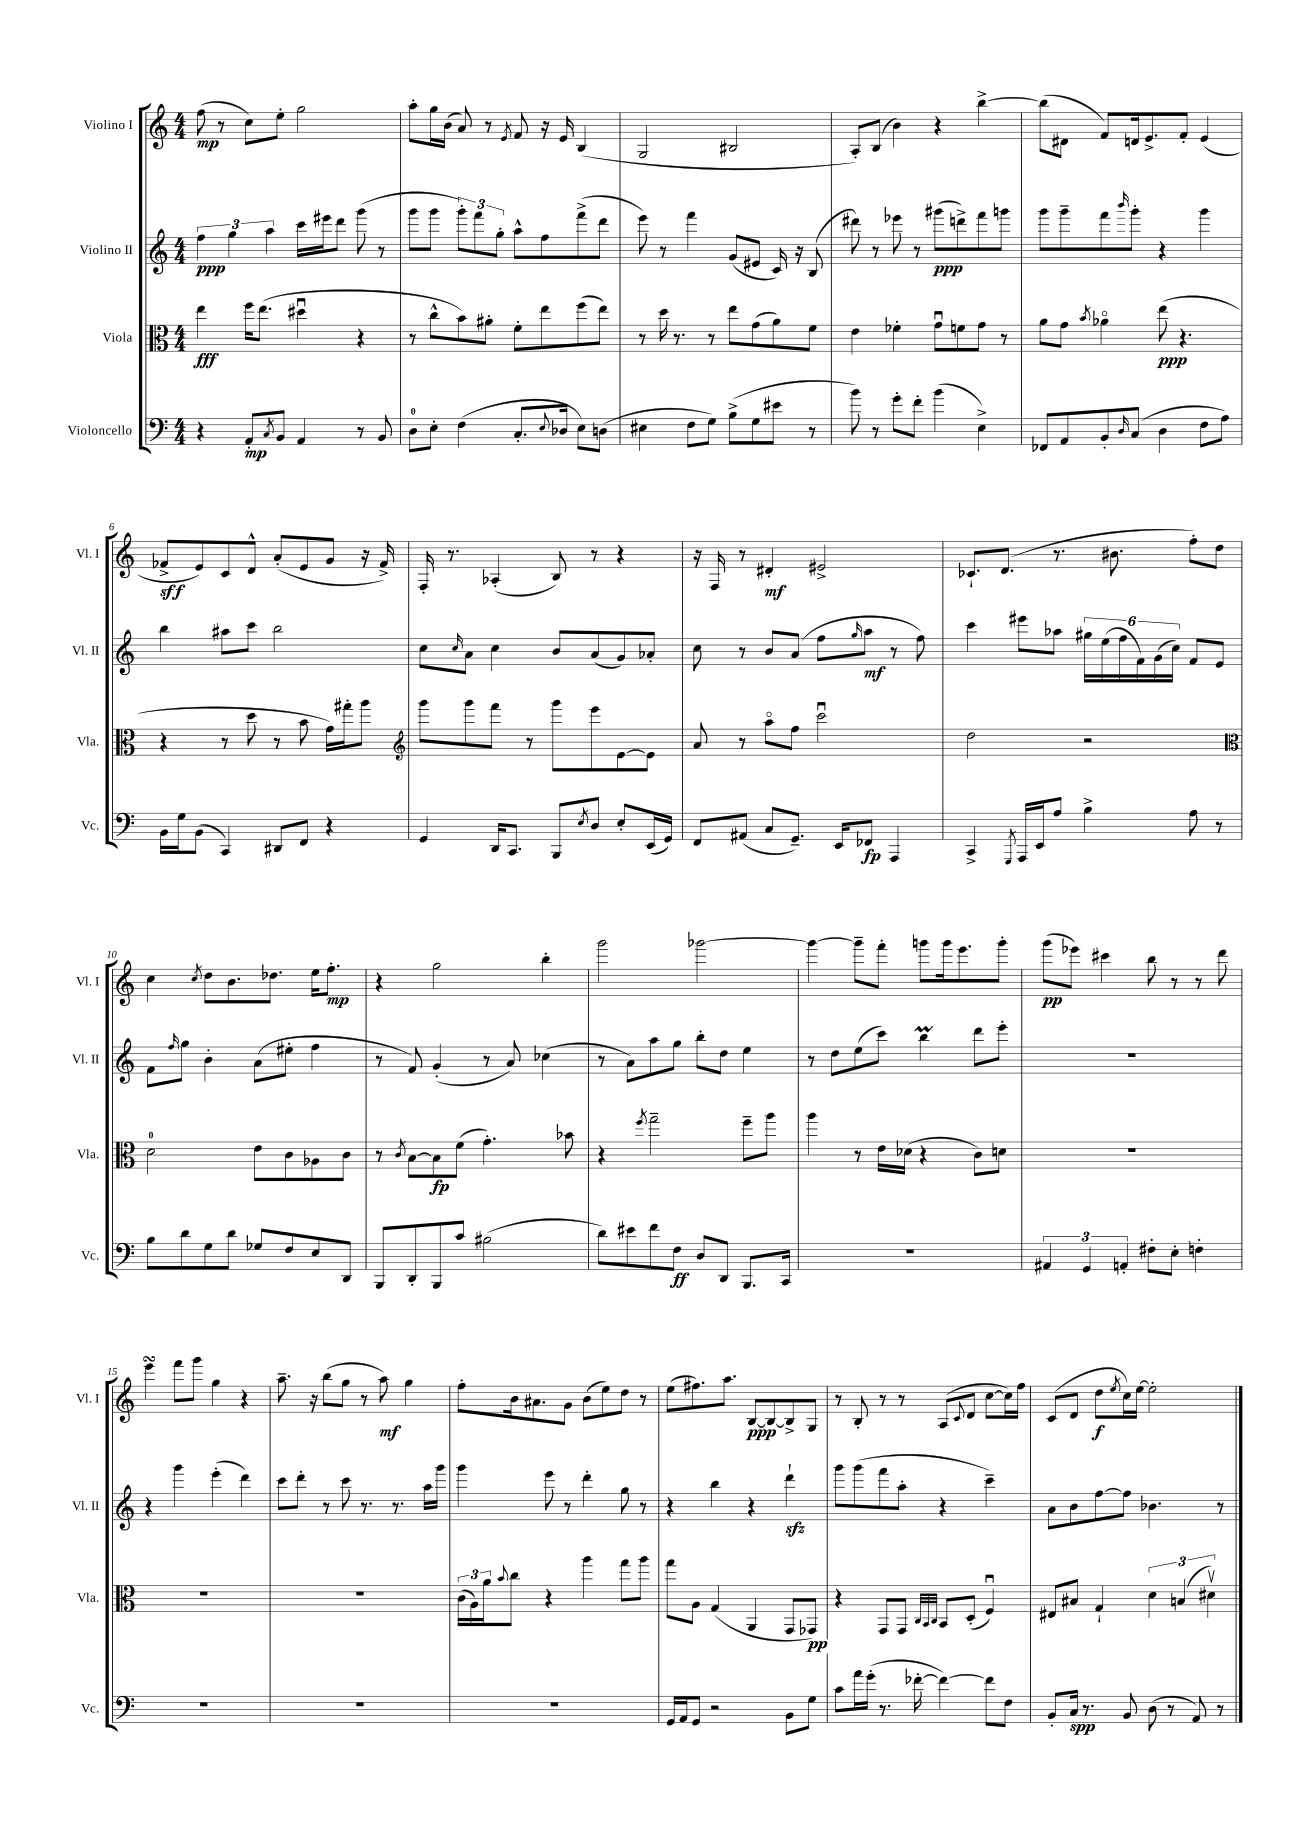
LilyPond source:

<<
\new StaffGroup <<
\new Staff = "s0" \with { instrumentName = "Violino I" shortInstrumentName = "Vl. I" } {
    \clef treble \key c \major \numericTimeSignature \time 4/4
    f''8\mp( r8 c''8) e''8-. g''2 |
    a''8-. g''16 b'16( a'8) r8 \acciaccatura { e'8 } f'8 r16 e'16 b4( |
    g2 bis2 |
    a8-.) b8( b'4) r4 b''4~-> |
    b''8( dis'8 f'8) d'16 e'8.-> f'8-. e'4( |
    fes'8->\sff e'8) c'8 d'8-^ a'8-.( e'8 g'8 r16 fes'16->) |
    f16-. r8. aes4-.( b8) r8 r4 |
    r16 f16 r8 dis'4-.\mf eis'2-> |
    ces'8.-! d'8.( r8. bis'8. f''8-.) d''8 |
    c''4 \acciaccatura { c''8 } d''8 b'8. des''8. e''16 f''8.-.\mp |
    r4 g''2 b''4-. |
    g'''2 ges'''2~ |
    ges'''4~ ges'''8-- f'''8-. g'''8 g'''16 e'''8. g'''8-. |
    g'''8\pp( ees'''8) cis'''4 b''8 r8 r8 d'''8 |
    e'''4\turn f'''8 g'''8 g''4 r4 |
    a''8.-- r16 b''8( g''8 r8 a''8\mf) g''4 |
    f''8-. b'16 ais'8. g'8 b'8( e''8) d''8 r8 |
    e''8( fis''8.) a''8. b8~\ppp b8~ b8-> g8 |
    r8 b8-. r8 r8 a8( \appoggiatura { c'8 } d'8 c''8~ c''16) f''16 |
    c'8( d'8 d''8\f \acciaccatura { e''8 } c''16) e''16~ e''2-. \bar "|." |
}
\new Staff = "s1" \with { instrumentName = "Violino II" shortInstrumentName = "Vl. II" } {
    \clef treble \key c \major \numericTimeSignature \time 4/4
    \tuplet 3/2 { f''4\ppp g''4 a''4 } c'''16 eis'''16 d'''8 g'''8( r8 |
    g'''8 g'''8 \tuplet 3/2 { g'''8-.) f'''8 g''8-. } a''8-^ f''8 f'''8->( d'''8 |
    e'''8) r8 f'''4 g'8( eis'8 c'16) r16 b8( |
    dis'''8) r8 ees'''8 r8 gis'''8\ppp( d'''8->) f'''8 g'''8 |
    g'''8 g'''8-- f'''8 \grace { b'''16 } g'''8-. r4 g'''4 |
    b''4 ais''8 c'''8 b''2 |
    c''8 \grace { c''16 } a'8 c''4 b'8 a'8( g'8) aes'8-. |
    c''8 r8 b'8 a'8( f''8 \grace { g''16 } a''8\mf r8 f''8) |
    c'''4 eis'''8 aes''8 \tuplet 6/4 { gis''16 e''16( f''16 f'16) g'16( c''16) } f'8 e'8 |
    f'8 \grace { f''16 } g''8 b'4-. a'8( eis''8-. f''4 |
    r8 f'8) g'4-.( r8 a'8) ces''4( |
    r8 a'8) a''8 g''8 b''8-. d''8 e''4 |
    r8 d''8 e''8( c'''8) b''4\prall d'''8 e'''8-. |
    R1 |
    r4 g'''4 e'''4-.( d'''4) |
    c'''8 d'''8-. r8 c'''8 r8. r8. a''16 g'''16 |
    g'''4 e'''8 r8 d'''4-. g''8 r8 |
    r4 b''4 r4 d'''4-!\sfz |
    g'''8 g'''8( f'''8 a''8-. r4 c'''4--) |
    a'8 b'8 f''8~ f''8 bes'4. r8 \bar "|." |
}
\new Staff = "s2" \with { instrumentName = "Viola" shortInstrumentName = "Vla." } {
    \clef alto \key c \major \numericTimeSignature \time 4/4
    e''4\fff f''16 e''8.( dis''4\downbow r4 |
    r8 c''8-^ b'8) ais'8-. f'8-. e''8 f''8( e''8) |
    r8 d''16 r8. r8 e''8 g'8( a'8) f'8 |
    e'4 fes'4-. g'8\downbow f'8 g'8 r8 |
    a'8 g'8 \acciaccatura { b'8 } aes'4\flageolet e''8\ppp( r4. |
    r4 r8 d''8 r8 b'8 g'16) gis''16-. a''8 |
    \clef treble g'''8 g'''8 f'''8 r8 g'''8 e'''8 e'8~ e'8 |
    a'8 r8 a''8\flageolet f''8 c'''2\downbow |
    d''2 r2 |
    \clef alto d'2-0 e'8 c'8 aes8 c'8 |
    r8 \acciaccatura { c'8 } b8~ b8\fp f'8( g'4.-.) bes'8 |
    r4 \acciaccatura { f''8 } g''2-- f''8-- a''8 |
    a''4 r8 e'16 des'16( r4 c'8) d'8 |
    R1 |
    R1 |
    R1 |
    \tuplet 3/2 { c'16( a16) a'16 } \appoggiatura { b'8 } c''8 r4 a''4 g''8 a''8 |
    g''8 a8 g4( a,4 g,8 ges,8\pp) |
    r4 g,8 g,8 \grace { c32 b,32 c32 } b,8 d8-.( f4\downbow) |
    eis8 bis8 g4-! \tuplet 3/2 { d'4 b4( dis'4\upbow) } \bar "|." |
}
\new Staff = "s3" \with { instrumentName = "Violoncello" shortInstrumentName = "Vc." } {
    \clef bass \key c \major \numericTimeSignature \time 4/4
    r4 a,8-.\mp \acciaccatura { c8 } b,8 a,4 r8 b,8 |
    d8-0 e8-. f4( c8.-. \appoggiatura { e8 } des16 e8) d8( |
    eis4 f8 g8) b8->( g8 eis'8 r8 |
    b'8) r8 g'8-. f'8-. b'4( e4->) |
    fes,8 a,8 b,8-. \grace { d16 } c8( d4 f8 a8) |
    b,16 g16 b,8( c,4) dis,8 f,8 r4 |
    g,4 d,16 c,8. b,,8 \acciaccatura { e8 } d8 e8-. e,16( g,16) |
    f,8 ais,8( c8 g,8.--) e,16 fes,8\fp a,,4 |
    c,4-> \acciaccatura { g,,8 } a,,16 e,16 a8 b4-> a8 r8 |
    b8 d'8 g8 d'8 ges8 f8 e8 d,8 |
    b,,8 d,8-. b,,8 c'8 bis2( |
    d'8) eis'8 f'8 f8\ff d8 d,8 b,,8. c,16 |
    R1 |
    \tuplet 3/2 { ais,4 g,4 a,4-. } fis8-. e8-. f4-. |
    R1 |
    R1 |
    R1 |
    g,16 a,16 g,8 r2 b,8 g8 |
    c'8 a'16 g'16-.( r8. fes'16~-. fes'4~) fes'8 f8 |
    b,8-. c16\spp r8. b,8 d8( r8 a,8) r8 \bar "|." |
}
>>
>>
